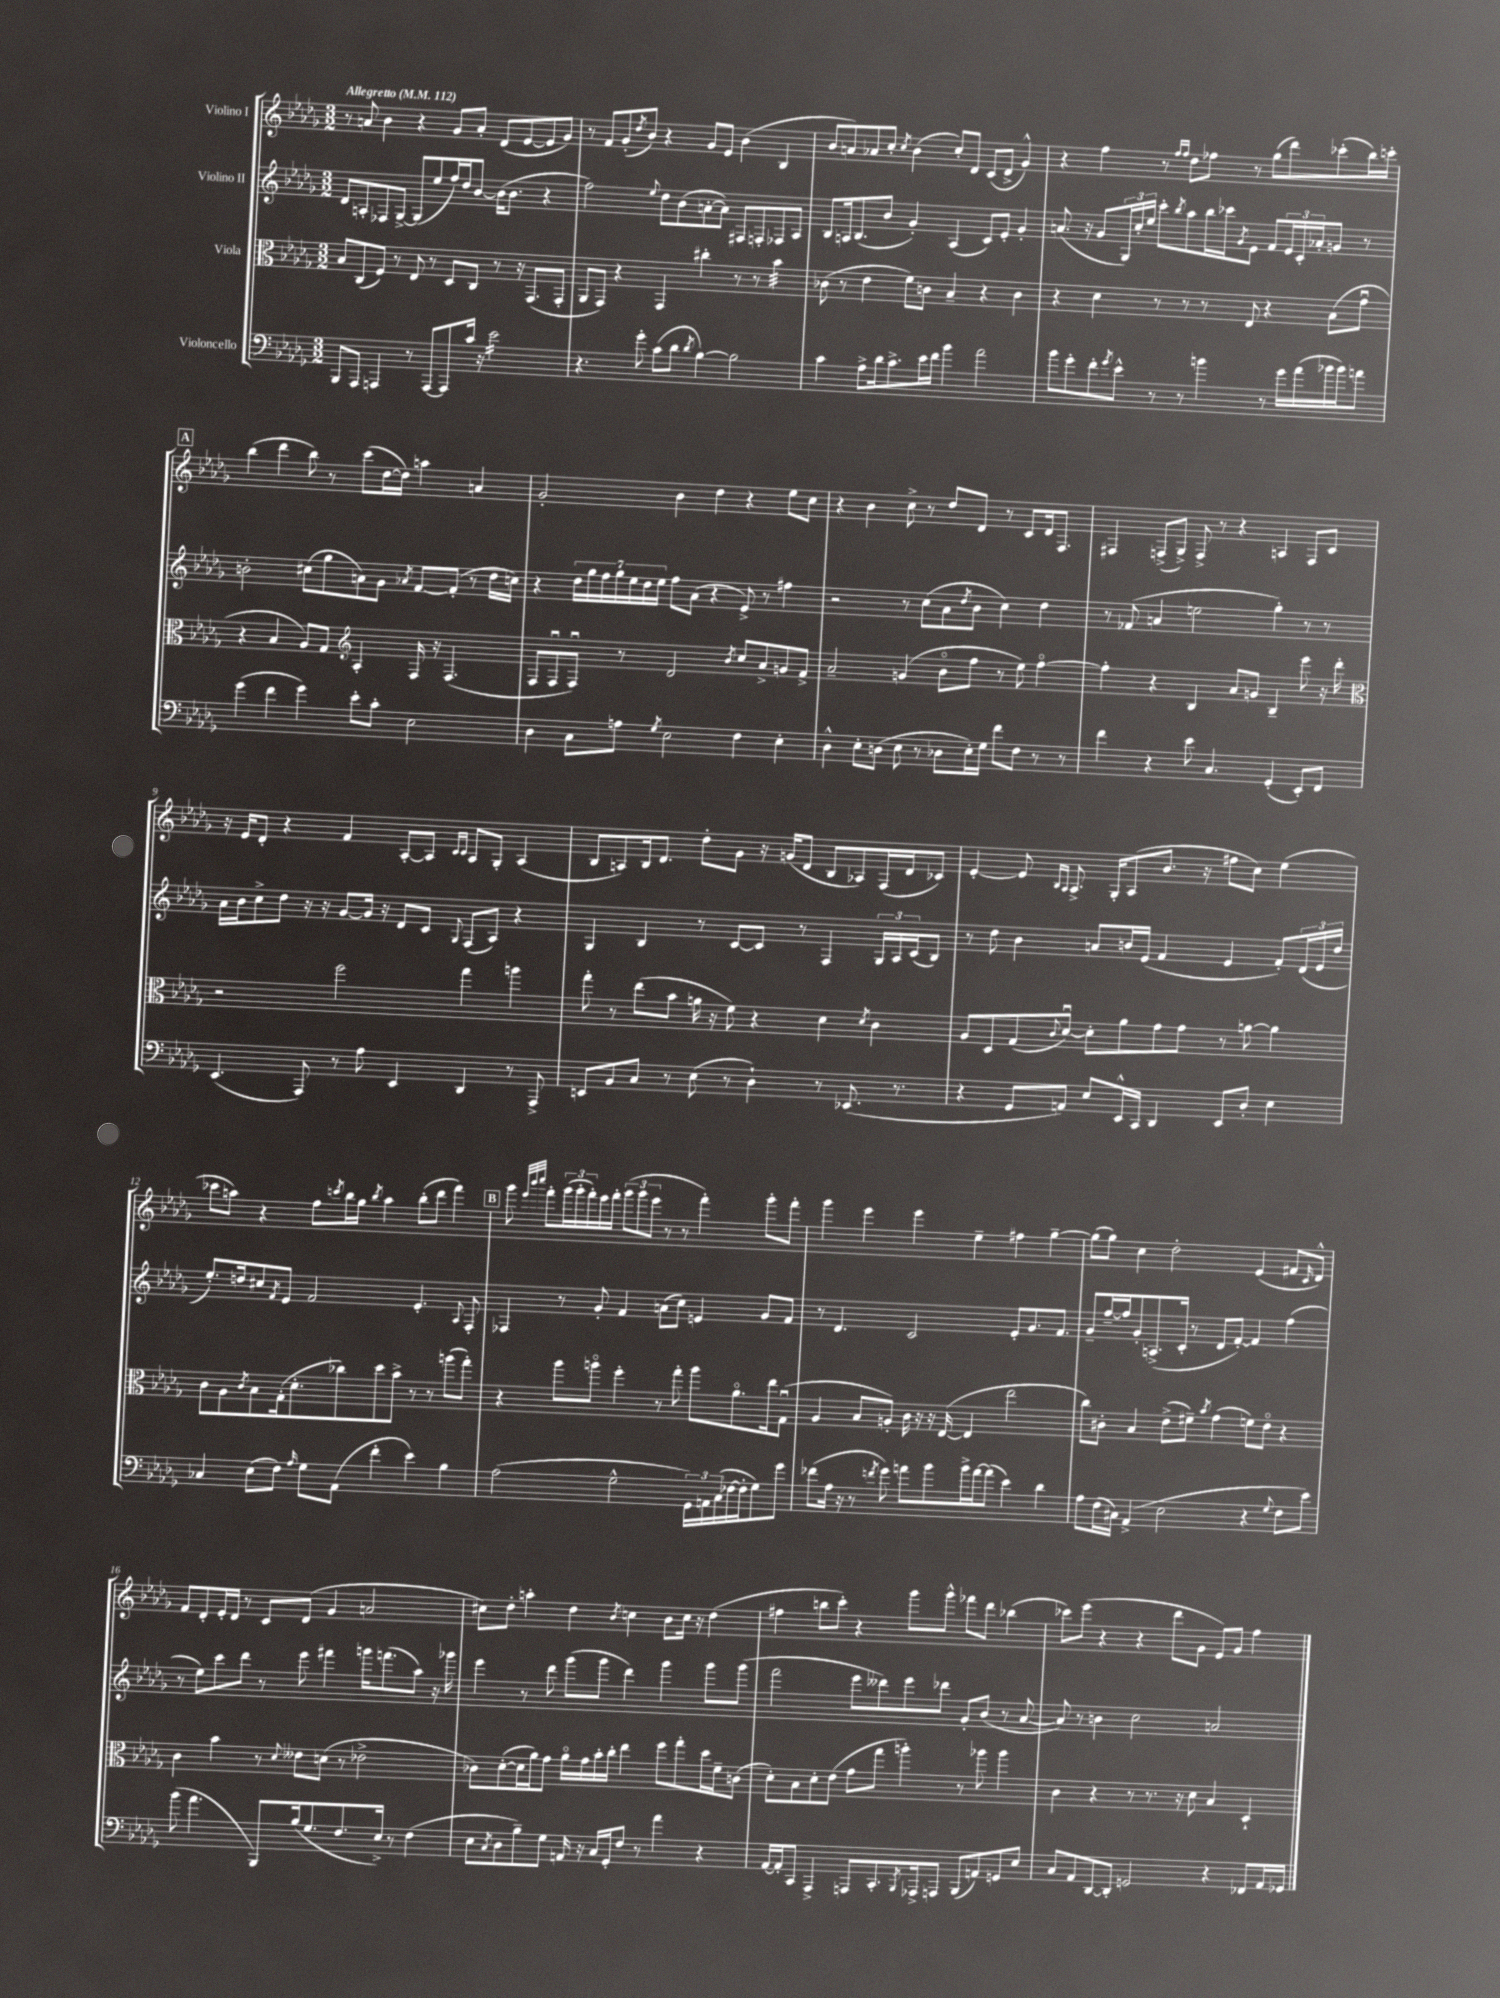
<<
\new StaffGroup <<
\new Staff = "s0" \with { instrumentName = "Violino I" } {
    \clef treble \key des \major \numericTimeSignature \time 3/2 \tempo "Allegretto" 4 = 112
    r8 a'8 bes'4 r4 ges'8 a'8-. des'8( ees'8~ ees'8 ges'8) |
    r8 f'8 ges'8-.( \acciaccatura { des''8 } bes'8) r4 ges'8 ees'8 bes'4( bes4 |
    bes'8 a'8) aes'8 c''8-. \acciaccatura { c''8 } bes'4( c''8-.) des'8 c'8( des'8-> ges'4-^) |
    r4 f''4 r8 \grace { f''16 f''16 } des''8 fes''8 r8 ges''8( des'''8) ces'''8-.( bes''16) c'''16-. |
    \mark \markup { \box "A" } bes''4( des'''4 bes''8) r8 c'''8( des''16~ des''16) a''4 a'4 |
    ges'2-. bes'4 des''4 r4 ees''8 c''8 |
    r4 bes'4 c''8-> r8 des''8 des'8 r8 c'8 des'16 f8. |
    fis4 f8->( ges8->) f8-> r8 r4 a4 f8 c'8 |
    r16 ees'16 des'8-. r4 f'4 aes8~-. aes8 \grace { c'16 c'16 } aes8 ges8-. aes4( |
    bes8 a8) bes16 des'8. des''8-. ges'8 r16 g'16( des'8 bes8 aes8) f16( des'16 ces'8) |
    ees'4~-. ees'8 \grace { bes16 aes16 } aes8.-> ges16-. aes8( bes'8. r16 fis''8 c''8) ees''4( |
    ces'''8 a''8) r4 f''8 \acciaccatura { c'''8 } bes''16 ges''16 \acciaccatura { bes''8 } a''4 bes''8-.( des'''8 f'''4) |
    \mark \markup { \box "B" } ges'''8 \grace { ees'''32 bes'''32 c''''32 } f'''8-. \tuplet 3/2 { ges'''16( ges'''16-. f'''16-.) } ees'''16 f'''16-. \tuplet 3/2 { ges'''8( ges'''8 ees'''8 } r8 r8 f'''4-.) ges'''8-. f'''8-. |
    ges'''4 ees'''4 ees'''4 ees''4-- fis''4 ges''4~-- |
    ges''8( ges''8) c''4 des''2-. ees'4( fis'8 \grace { c'16 } des'8-^) |
    f'8 des'8-. ees'16-. des'16 r8 c'8 des'8( ges'4 a'2 |
    cis''8) des''8-. a''4-. des''4 \acciaccatura { bes'8 } c''4 bes'8 c''16 r16 des''4( |
    fis''4 b''8 c'''8-.) r4 ges'''8 ges'''8-^ fes'''8 des'''8 bes''4( |
    ces'''8) ees'''8( r4 r4 des'''8 ges'8 ees'8) ges'8 f''4 \bar "|." |
}
\new Staff = "s1" \with { instrumentName = "Violino II" } {
    \clef treble \key des \major \numericTimeSignature \time 3/2
    des'8 a8-. fes8 ges8~-> ges8( ees''8 f''16) des''16 bes'8~ bes'16( bes'8. r4 |
    f''2) \appoggiatura { ees''8 } des''8 bes'8( a'8~-. a'8) fis8 f8-. fes8 aes8 |
    bes8 a16 bes8.( bes'8 ges'4-.) a4( c'8) ees'8-. ges'4-. |
    a'8.( r16 ges'8 \tuplet 3/2 { ges16) c''16-. ees''16 } c'''8-. \acciaccatura { bes''8 } aes''8 bes''16 ces'''16 \acciaccatura { ges'8 } ees'8 f'8 \tuplet 3/2 { ees'16 c'16-. aes'16-. } g'8 r8 |
    \mark \markup { \box "A" } b'2-. cis''8( ges''8 a'8) ges'8 \acciaccatura { aes'8 } f'8~ f'8-.( r8 des''16 c''16) |
    r4 \tuplet 7/4 { des''16 ges''16 f''16 ges''16 ees''16 des''16 ees''16 } f''8 aes'8( r4 ees'8->) r8 fis''4 |
    r2 r8 c''8( aes'8 \acciaccatura { des''8 } bes'8 c''4) des''4 |
    r8 fes'8( a'4 e''2 ges''4-.) r8 r8 |
    aes'16 bes'16 c''8-> des''8 r16 r16 ges'8~ ges'16 r16 des'8 c'8 \appoggiatura { ges8 } f8( aes8) r4 |
    ges4 bes4 r8 c'8~ c'8 r8 f4 \tuplet 3/2 { ges16 aes16 c'16( } bes8) |
    r8 des''8 bes'4 a'8 b'16 ees'16( f'4 ees'4 f'8-.) \tuplet 3/2 { des'16( ees'16 des''16 } |
    ees''8.-.) d''16 cis''8 \acciaccatura { f'8 } ees'8 f'2 ees'4.-. \appoggiatura { aes8 } f8-. |
    \mark \markup { \box "B" } fes4 r8 ges'8-. f'4 a'8( c''8) e'4 ges'8 f'8 |
    r8 des'4. c'2 ees'8-. ges'8. f'8. |
    ges'8-- f''16~-- f''16 ges'8-. a8.->( c'16-. r8 des'8 f'8~-.) f'4 f''4( |
    r8 ees''8) c'''8 des'''8 r8 ees'''8 fis'''4 g'''16 f'''8.( aes''8) r16 ges'''16 |
    ees'''4 r8 des'''8 ges'''8( ges'''8 des'''4) ges'''4 ges'''8 ges'''8( |
    f'''2 ees'''8 deses'''8) ees'''8 des'''8 ges'8-. bes'8( r8 aes'8~ |
    aes'8) r8 b'4 c''2 a'2 \bar "|." |
}
\new Staff = "s2" \with { instrumentName = "Viola" } {
    \clef alto \key des \major \numericTimeSignature \time 3/2
    bes8 c8( f8) r8 ees8 r8 des8 c8 r8 r16 ges,8.( ges,8-. |
    aes,8 ges,8) r4 ges,4 cis''4-. r8 r8 bes'4:32 |
    ces'8( r8 ees'4 f'8) c'8 bes4-- r4 c'4 |
    r4 des'4 r8 r8 r8 ees8 r4 bes8( ges'8\downbow |
    \mark \markup { \box "A" } r4 bes4 aes8) ges8 \clef treble aes4-. f16 r16 f4.( |
    f8 f8\downbow f8\downbow) r8 des'2 \acciaccatura { bes'8 } c''8 aes'8-> g'8 f'8-> |
    aes'2-- g'4( bes'8\flageolet f''8 r8 ees''8) f''4~\flageolet |
    f''4-. r4 bes4 aes'8 g'8 bes4-- ees'''8 r16 des'''16-. |
    \clef alto r2 f''2 ges''4 a''4 |
    ges''8-. r8 ees''8( bes'8 a'16 r16 f'8) r4 des'4 \acciaccatura { des'8 } c'4 |
    aes8 des8 ges8( \appoggiatura { c'8 } des'8~\downbow) des'8-. aes'8 ges'8 ges'8 r8 a'8~ a'4 |
    c'8 aes8 \acciaccatura { c'8 } bes8 ges16-.( des'8.-. ces''8) des''8 bes'8-> r8 r8 a''8( ges''8-.) |
    \mark \markup { \box "B" } r4 aes''8 a''8\flageolet f''4-. r8 ges''8-. a''8 aes'8.\flageolet ees''16 ges8\downbow( |
    aes4 bes8 a8-.) c'16 r16 r16 ees16~( ees4 ees''2 |
    c''8) cis'8-. bes4 ees'8->( fis'8--) \acciaccatura { bes'8 } ges'4( f'8) ees'8\flageolet r4 |
    c'4 bes'4 r8 \appoggiatura { des'8 } eeses'8 d'8( r8 ees'2-> |
    ces'8) des'8~-.( des'16 aes'16) ges'8 aes'16\flageolet ges'16 bes'16-. c''16-. ees''4 f''8 ges''8-. des''16 f'16-- c'8( |
    des'8-.) bes8 des'8-. ees'8( ges'8 ges''8 a''4-.) r8 aes''8 aes''4 |
    c'4 r4 r8 r8. r16 des'8 bes4 des4-! \bar "|." |
}
\new Staff = "s3" \with { instrumentName = "Violoncello" } {
    \clef bass \key des \major \numericTimeSignature \time 3/2
    bes,,8 aes,,8 a,,4 r8 a,,8~ a,,8 c'16 r16 ees'2:16 |
    r4. ges'8-. c'8( des'8 \acciaccatura { des'8 } bes4~) bes2 |
    c'4 aes8-> des'16 c'8.-> ees'16 f'16 bes'4 aes'2 |
    bes'8 ges'8-. f'8-. \acciaccatura { ges'8 } ees'8-^ r8 r8 b'4 r8 ges'16 aes'16( bes'16 bes'16) a'8 |
    \mark \markup { \box "A" } ges'4( f'4 ges'4) ees'8-. c'8-. ees2 |
    des4 c8 a8 \acciaccatura { ges8 } ees2 f4 ees4-. |
    des4-^ ees8-. d8( ees8 r8 des8 ees16-.) ges16 f'8 f8 r8 r8 |
    f'4 r4 ees'8 c4. ges,4-.( ees,8-.) f,8 |
    ees,4.( aes,,8) r8 aes8 ees,4 des,4 r8 aes,,8-> |
    e,8 bes,8 c8 r8 ees8( r8 des4-!) r8 ees,8.( r8. |
    r4 ges,8 a,8) ees8 ees,16-^ c,16 des,4 ees,8 des8-. ees4 |
    ces4 ees8( f8) \grace { aes16 } ges8 aes,8( f'4-. ees'4) bes4 |
    \mark \markup { \box "B" } aes2( ges2-^ \tuplet 3/2 { ges,16) a,16 c16( } fes16~ fes16-. ges8) ges'8 |
    fes'8( aes16 r16 r8 \acciaccatura { f'8 } ges'8) a'8 bes'8 bes'16-> a'16~ a'8( ees'4) des'4 |
    aes8 f16( cis16) aes,4->( ees2 r4 \appoggiatura { ges8 } f8 ees'8) |
    bes'8( aes'4. bes,,8) bes16( ges8. f8. ees16->) r8 f4( |
    ees8 \acciaccatura { c8 } des8 bes8--) ges8 a,16 r16 c16 ges,16-. f8 r8 aes'4 r4 |
    aes,16~ aes,16-. c,8 aes,,4-> a,,8 c,8.-. \acciaccatura { bes,,8 } aes,,16-> a,,8 bes,,8( a,8) g,8 ees8 |
    c8 aes,8 des,8~ des,8-. g,2 r4 fes,8 aes,16 ges,16 \bar "|." |
}
>>
>>
